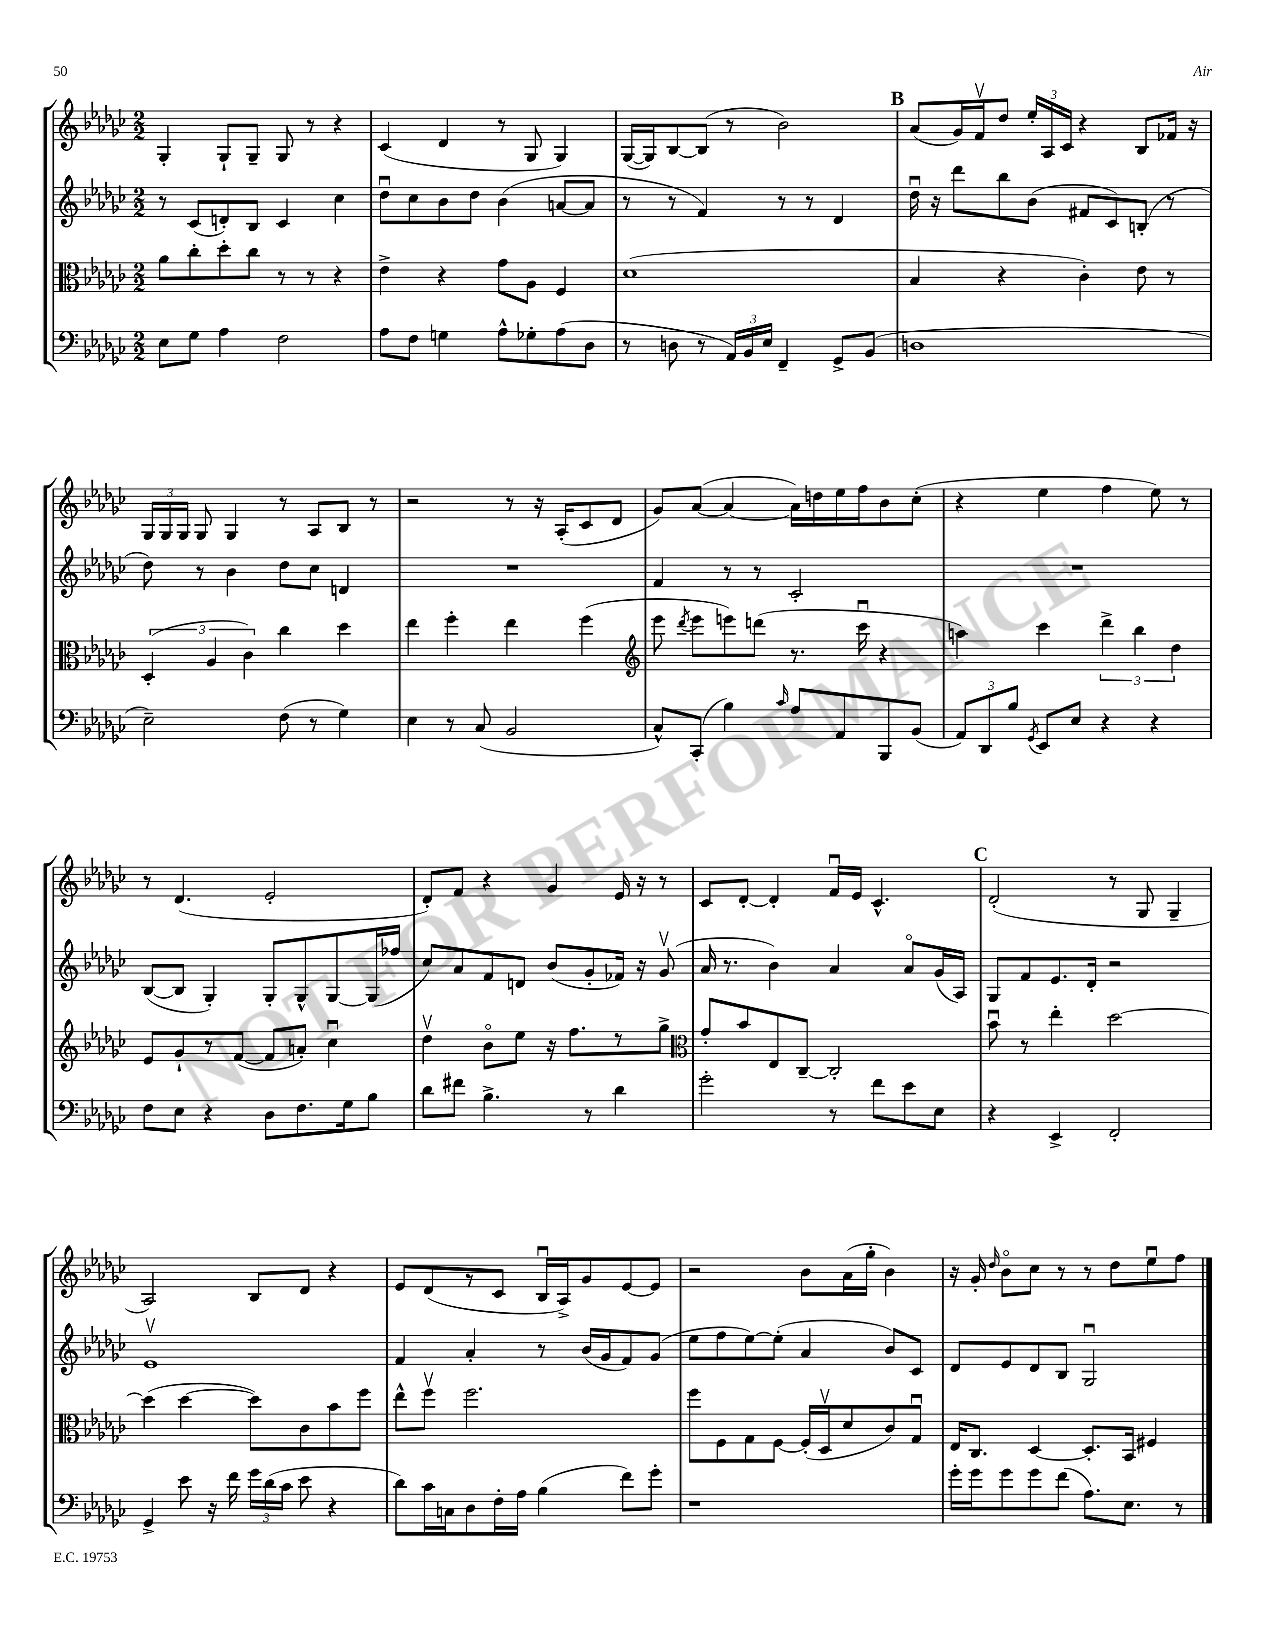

**kern	**kern	**kern	**kern
*staff4	*staff3	*staff2	*staff1
*clefF4	*clefC3	*clefG2	*clefG2
*k[b-e-a-d-g-c-]	*k[b-e-a-d-g-c-]	*k[b-e-a-d-g-c-]	*k[b-e-a-d-g-c-]
*M2/2	*M2/2	*M2/2	*M2/2
8E-	8a-	8r	4G-'
8G-	8cc-'	(8c-	.
4A-	8dd-'	8d')	8G-`
.	8cc-	8B-	8G-~
2F	8r	4c-	8G-
.	8r	.	8r
.	4r	4cc-	4r
=	=	=	=
8A-	4e-^	8dd-u	(4c-
8F	.	8cc-	.
4G	4r	8b-	4d-
.	.	8dd-	.
8A-^^	8g-	(4b-	8r
8G-'	8A-	.	8G-
(8A-	4F	[8a	4G-)
8D-	.	8a]	.
=	=	=	=
8r	(1d-	8r	([16G-
.	.	.	16G-])
8D	.	8r	[8B-
8r	.	4f)	(8B-]
24AA-)	.	.	8r
24BB-	.	.	.
24E-	.	.	.
4FF~	.	8r	2b-)
.	.	8r	.
8GG-^	.	4d-	.
(8BB-	.	.	.
=	=	=	=
1D	4B-	16dd-u	(8a-
.	.	16r	.
.	.	8ddd-	16g-)
.	.	.	16fv
.	4r	8bb-	8dd-
.	.	(8b-	24ee-'
.	.	.	24A-
.	.	.	24c-
.	4c-')	8f#	4r
.	.	8c-)	.
.	8e-	(8B'	8B-
.	8r	8r	16f-
.	.	.	16r
=	=	=	=
2E-~)	(6D-'	8dd-)	24G-
.	.	.	24G-
.	.	.	24G-
.	.	8r	8G-
.	6A-	.	.
.	.	4b-	4G-
.	6c-)	.	.
(8F	4cc-	8dd-	8r
8r	.	8cc-	8A-
4G-)	4dd-	4d	8B-
.	.	.	8r
=	=	=	=
4E-	4ee-	1r	2r
8r	4ff'	.	.
(8C-	.	.	.
2BB-	4ee-	.	8r
.	.	.	16r
.	.	.	(16A-'
.	(4ff	.	8c-
.	.	.	8d-
=	=	=	=
*	*clefG2	*	*
8C-^^)	8eee-	4f	8g-)
.	8qddd-	.	.
(8CC-'	8eee-	.	([8a-
4B-)	8eee)	8r	4a-_
.	(8ddd	8r	.
16qqc-	.	.	.
8A-	8.r	2c-'	16a-])
.	.	.	16dd
8AA-	.	.	16ee-
.	16ccc-u	.	16ff
8BBB-	4r	.	8b-
(8BB-	.	.	(8cc-'
=	=	=	=
12AA-)	4aa)	1r	4r
12DD-	.	.	.
12B-	.	.	.
8qGG-	.	.	.
8EE-	4ccc-	.	4ee-
8E-	.	.	.
4r	6ddd-^	.	4ff
.	6bb-	.	.
4r	.	.	8ee-)
.	6dd-	.	.
.	.	.	8r
=	=	=	=
8F	8e-	([8B-	8r
8E-	8g-`	8B-]	(4.d-
4r	8r	4G-')	.
.	([8f	.	.
8D-	8f]	8G-'	2e-'
8.F	8a')	8G-^^	.
.	4cc-u	[8G-	.
16G-	.	.	.
8B-	.	(16G-]	.
.	.	16ff-	.
=	=	=	=
8d-	4dd-v	8cc-)	8d-')
8f#	.	8a-	8f
4.B-^	8b-o	8f	4r
.	8ee-	8d	.
.	16r	(8b-	4g-
.	8.ff	.	.
8r	.	8g-'	.
4d-	8r	16f-)	16e-
.	.	16r	16r
.	8gg-^	(8g-v	8r
=	=	=	=
*	*clefC3	*	*
2g-'	8g-'	16a-	8c-
.	.	8.r	.
.	8b-	.	[8d-'
.	8E-	4b-)	4d-']
.	[8C-~	.	.
8r	2C-']	4a-	16fu
.	.	.	16e-
8f	.	.	4.c-^^
8e-	.	8a-o	.
8E-	.	(16g-	.
.	.	16A-)	.
=	=	=	=
4r	8b-u	8G-	(2d-'
.	8r	8f	.
4EE-^	4ee-'	8.e-	.
.	.	16d-'	.
2FF'	[2dd-	2r	8r
.	.	.	8G-
.	.	.	4G-~
=	=	=	=
4GG-^	(4dd-]	1e-v	2A-)
8e-	[4dd-	.	.
16r	.	.	.
16f	.	.	.
24g-	8dd-])	.	8B-
(24d-	.	.	.
24c-	.	.	.
8e-	8c-	.	8d-
4r	8b-	.	4r
.	8ff	.	.
=	=	=	=
8d-)	8ee-^^	4f	8e-
16c-	8ffv	.	(8d-
16C	.	.	.
8D-	2.ff	4a-'	8r
16F'	.	.	8c-
16A-	.	.	.
(4B-	.	8r	16B-u
.	.	.	16A-^)
.	.	(16b-	8g-
.	.	16g-	.
8f)	.	8f)	[8e-
8g-'	.	(8g-	8e-]
=	=	=	=
1r	8ff	8ee-	2r
.	8F	8ff	.
.	8G-	[8ee-)	.
.	[8F	(8ee-']	.
.	(16F']	4a-	8b-
.	16D-v	.	.
.	8d-	.	(16a-
.	.	.	16gg-'
.	8c-)	8b-)	4b-)
.	8G-u	8c-	.
=	=	=	=
16g-'	16E-	8d-	16r
16g-	8.C-	.	16g-'
.	.	.	16qqdd-
8g-	.	8e-	8b-o
8g-	[4D-	8d-	8cc-
(8f	.	8B-	8r
8.A-)	8.D-']	2G-u	8r
.	.	.	8dd-
8.E-	16BB-	.	.
.	4F#	.	8ee-u
8r	.	.	8ff
==	==	==	==
*-	*-	*-	*-
